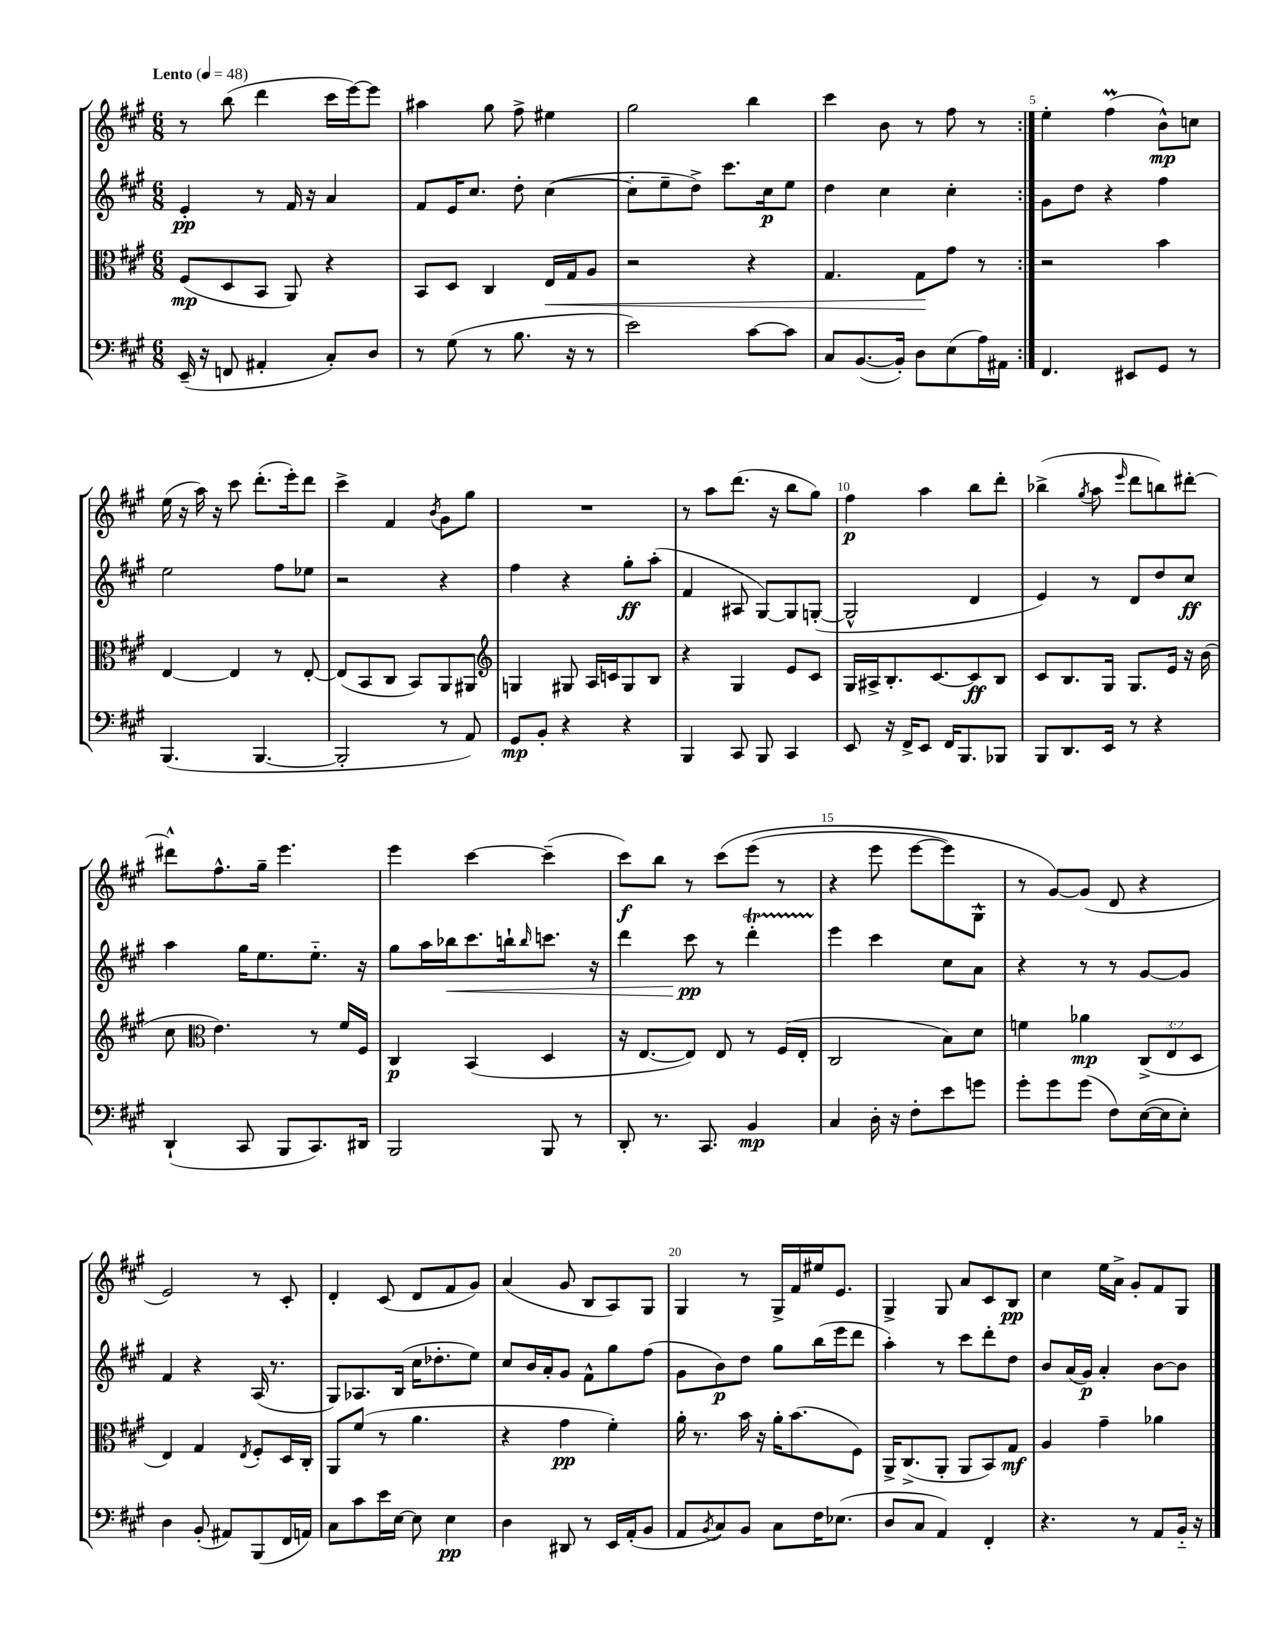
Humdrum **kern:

**kern	**kern	**kern	**kern
*staff4	*staff3	*staff2	*staff1
*clefF4	*clefC3	*clefG2	*clefG2
*k[f#c#g#]	*k[f#c#g#]	*k[f#c#g#]	*k[f#c#g#]
*M6/8	*M6/8	*M6/8	*M6/8
*MM48	*MM48	*MM48	*MM48
(16EE~	(8F#	4e'	8r
16r	.	.	.
8FF	8D	.	(8bb
4AA#'	8BB	8r	4ddd
.	8AA)	16f#	.
.	.	16r	.
8C#')	4r	4a	16ccc#
.	.	.	[16eee)
8D	.	.	8eee]
=	=	=	=
8r	8BB	8f#	4aa#
(8G#	8D	16e	.
.	.	8.cc#	.
8r	4C#	.	8gg#
8.B	.	8dd'	8ff#^
.	16E	([4cc#	4ee#
16r	16G#	.	.
8r	8A	.	.
=	=	=	=
2e)	2r	8cc#']	2gg#
.	.	8ee~	.
.	.	8dd^)	.
.	.	8.ccc#	.
[8c#	4r	.	4bb
.	.	16cc#	.
8c#]	.	8ee	.
=	=	=	=
8C#	4.G#	4dd	4ccc#
([8.BB	.	.	.
.	.	4cc#	8b
16BB'])	.	.	.
8D	8G#	.	8r
(8E	8g#	4cc#'	8ff#
16A)	8r	.	8r
16AA#	.	.	.
=:|!	=:|!	=:|!	=:|!
4.FF#	2r	8g#	4ee'
.	.	8dd	.
.	.	4r	(4ff#
8EE#	.	.	.
8GG#	4b	4ff#	8b^^)
8r	.	.	8cc
=	=	=	=
(4.BBB	[4E	2ee	(16ee
.	.	.	16r
.	.	.	16aa)
.	.	.	16r
.	4E]	.	8ccc#
[4.BBB	.	.	(8.ddd'
.	8r	8ff#	.
.	.	.	16eee')
.	[8E'	8ee-	8ddd
=	=	=	=
2BBB']	(8E]	2r	4ccc#^
.	8BB	.	.
.	8C#	.	4f#
.	8BB)	.	.
.	.	.	8qb
8r	8AA	4r	8g#
8AA)	8AA#	.	8gg#
=	=	=	=
*	*clefG2	*	*
8GG#	4G	4ff#	2.r
8BB'	.	.	.
4r	8G#	4r	.
.	16A	.	.
.	16c	.	.
4r	8G#	8gg#'	.
.	8B	(8aa'	.
=	=	=	=
4BBB	4r	4f#	8r
.	.	.	8aa
8CC#	4G#	8A#	(8.ddd
8BBB	.	[8G#)	.
.	.	.	16r
4CC#	8e	8G#]	8bb
.	8c#	([8G'	8gg#)
=	=	=	=
8EE	16G#	2G^^]	4ff#
.	16A#^	.	.
16r	8.B'	.	.
16FF#^	.	.	.
8EE	.	.	4aa
.	[8.c#	.	.
16FF#	.	.	.
8.BBB	.	.	.
.	8c#]	4d	8bb
8BBB-	8B	.	8ddd'
=	=	=	=
8BBB	8c#	4e)	(4bb-^
8.DD	8.B	.	.
.	.	.	8qgg#
.	.	8r	8aa
16EE	16G#	.	.
.	.	.	16qqeee
8r	8.G#	8d	8ddd
4r	.	8dd	8bb)
.	16e	.	.
.	16r	8cc#	[8ddd#'
.	(16b	.	.
=	=	=	=
(4DD`	8cc#	4aa	8ddd#^^]
*	*clefC3	*	*
.	4.e)	.	8.ff#^^
8CC#	.	16gg#	.
.	.	8.ee	16gg#~
8BBB	.	.	4.eee
8.CC#)	8r	8.ee'~	.
.	16f#	.	.
16DD#	16F#	16r	.
=	=	=	=
2BBB	4C#	8gg#	4eee
.	.	16aa	.
.	.	16bb-	.
.	(4BB	8.ccc#	[4ccc#
.	.	16bb`	.
.	.	16qqbb	.
8BBB	4D	8.ccc	(4ccc#~]
8r	.	.	.
.	.	16r	.
=	=	=	=
8DD'	16r	4ddd	8ccc#)
.	[8.E	.	.
8.r	.	.	8bb
.	8E])	8ccc#	8r
8.CC#	.	.	.
.	8E	8r	&(8ccc#
4BB	8r	4ddd'	(8eee
.	(16F#	.	8r
.	16E'	.	.
=	=	=	=
4C#	2C#	4eee	4r
16D'	.	4ccc#	8eee
16r	.	.	.
8F#'	.	.	[8eee
8e	8B)	8cc#	8eee])
8g	8d	8a	8G#^^
=	=	=	=
8g#'	4f	4r	8r
8g#	.	.	[8g#&)
(8g#	4a-	8r	(8g#]
8F#)	.	8r	8d
([16E	(12C#^	[8g#	4r
16E]	.	.	.
.	12E	.	.
8E')	.	8g#]	.
.	12D	.	.
=	=	=	=
4D	4E)	4f#	2e)
(8BB'	4G#	4r	.
8AA#)	.	.	.
.	8qE	.	.
(8BBB	8F#'	(16A	8r
.	.	8.r	.
16FF#	16D	.	8c#'
16AA)	16C#'	.	.
=	=	=	=
8C#	8AA	8G#)	4d'
8c#	(8f#	8.A-	.
16e	8r	.	(8c#
[16E	.	(16B	.
8E]	4.a	16cc#	8d
.	.	8.dd-'	.
4E	.	.	8f#
.	.	8ee)	8g#)
=	=	=	=
4D	4r	8cc#	(4a
.	.	16b	.
.	.	16a'	.
8DD#	4g#	8g#	8g#
8r	.	8f#^^	8B
16EE	4f#')	8gg#	8A)
(16AA'	.	.	.
8BB	.	(8ff#	8G#
=	=	=	=
8AA	16a'	8g#	4G#
.	8.r	.	.
8qBB	.	.	.
8C#)	.	8b)	.
8BB	16b	8dd	8r
.	16r	.	.
8C#	16a'	8gg#	16G#^
.	(8.b	.	16f#
16F#	.	(16bb	16ee#
(8.E-	.	16eee	8.e
.	8F#)	8ddd	.
=	=	=	=
8D	16AA^	4aa')	4G#^
.	(8.C#^	.	.
8C#	.	.	.
4AA)	8AA'	8r	8G#
.	8AA	8ccc#	8a
4FF#'	8BB)	8ddd'	8c#
.	8G#	8dd	8B
=	=	=	=
4.r	4A	8b	4cc#
.	.	(16a	.
.	.	16g#)	.
.	4g#~	4a'	16ee
.	.	.	16a^
8r	.	.	8g#'
8AA	4a-	[8b	8f#
16BB'~	.	8b]	8G#
16r	.	.	.
==	==	==	==
*-	*-	*-	*-
